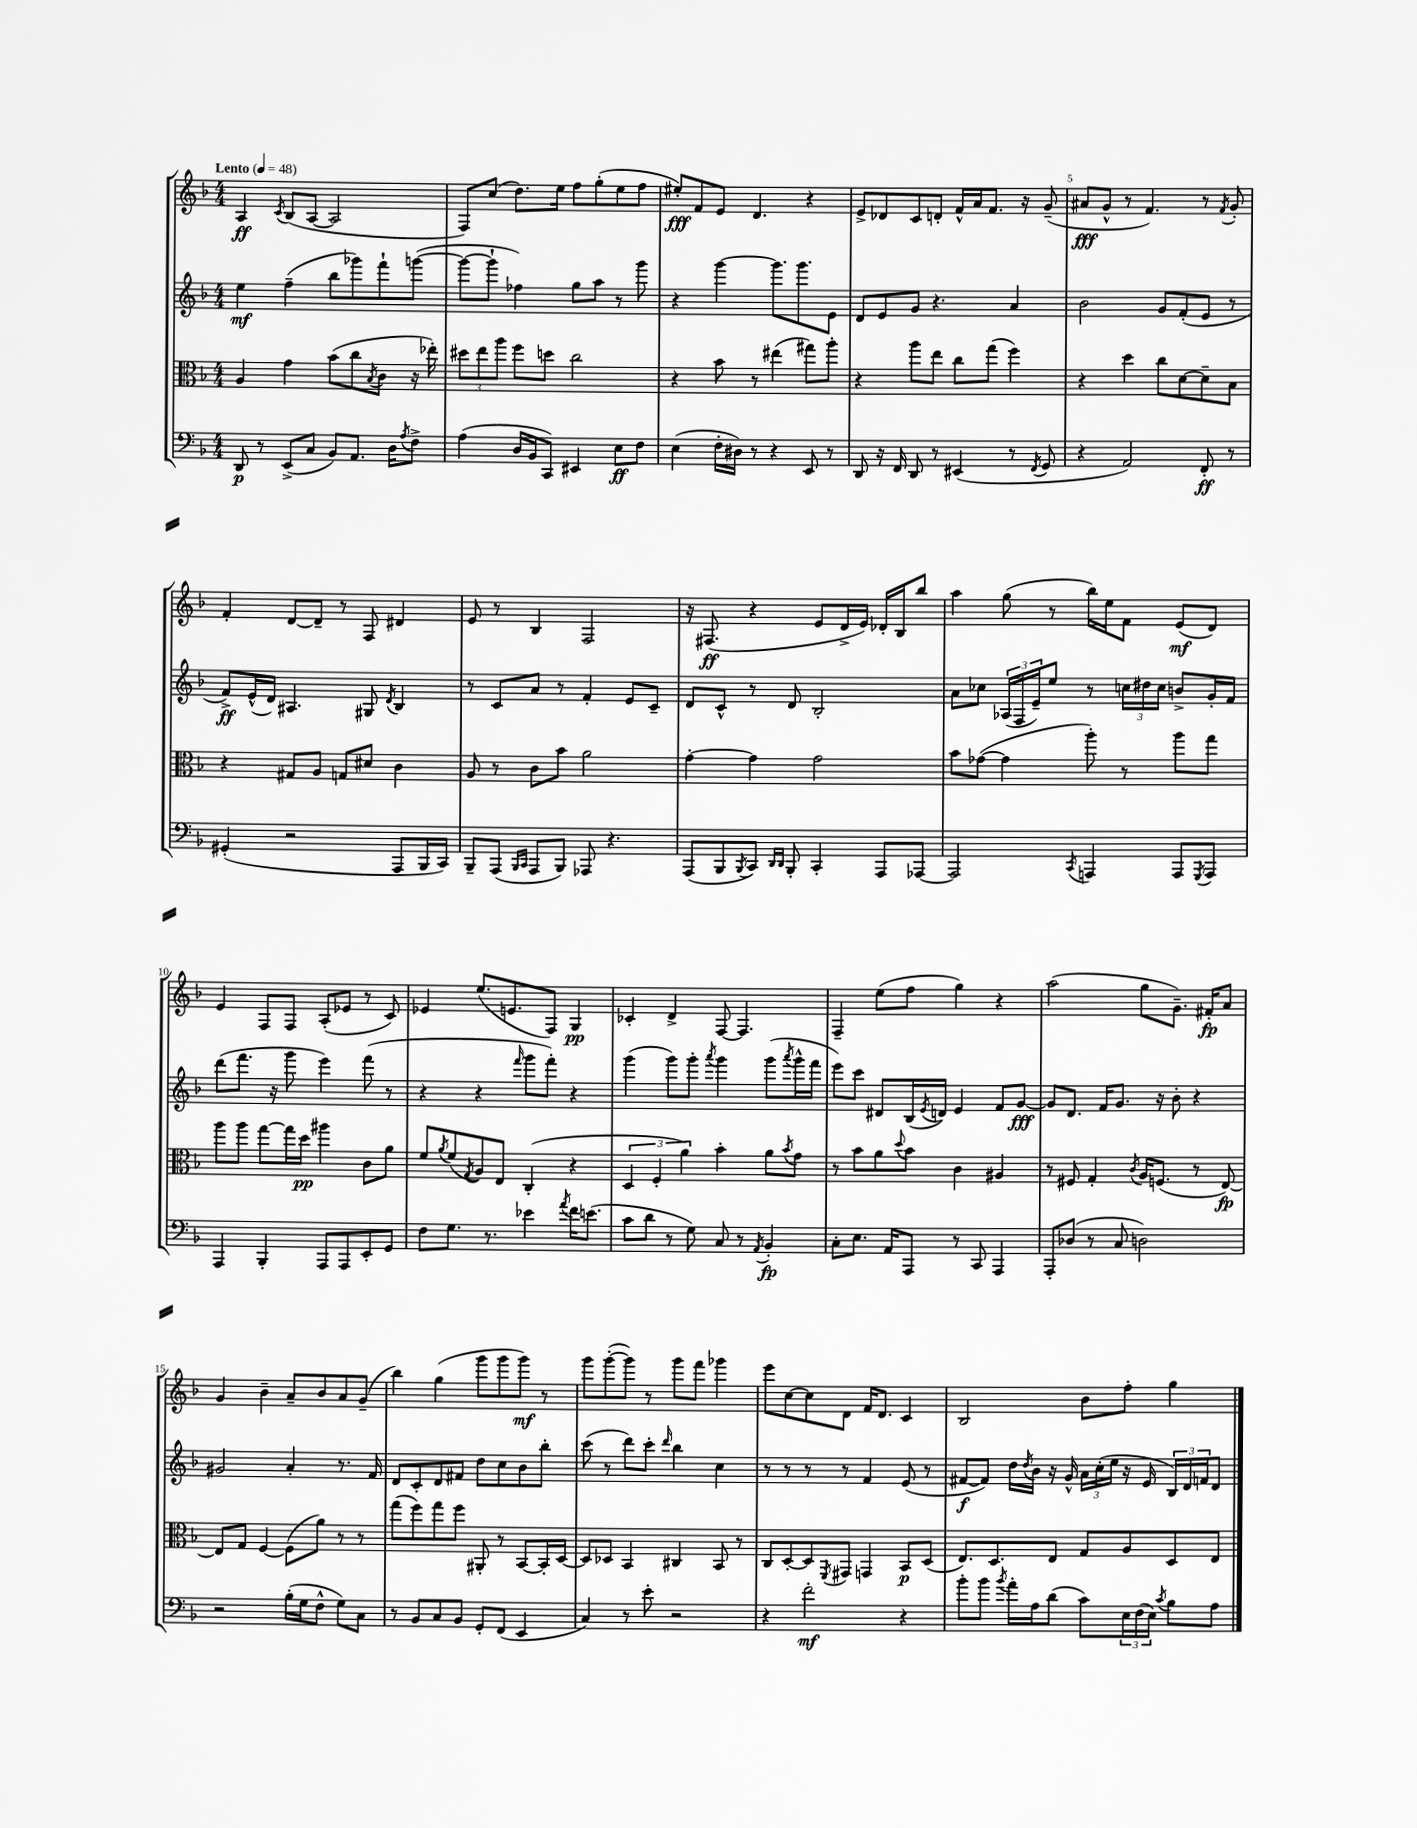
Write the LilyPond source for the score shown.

<<
\new StaffGroup <<
\new Staff = "s0" {
    \clef treble \key f \major \numericTimeSignature \time 4/4 \tempo "Lento" 4 = 48
    a4\ff \acciaccatura { c'8 } bes8( a8~ a2 |
    f8) c''8( d''8.) e''16 f''8 g''8-.( e''8 f''8 |
    eis''8-.\fff) f'8 e'8 d'4. r4 |
    e'8-> des'8 c'8 d'8-. f'16-^ a'16 f'8. r16 g'8--( |
    ais'8\fff g'8-^ r8 f'4.) r8 \acciaccatura { f'8 } g'8-. |
    f'4-. d'8~ d'8-- r8 f8 dis'4 |
    e'8 r8 bes4 f2 |
    r16 fis8.\ff( r4 e'8 d'16-> e'16) des'16-. bes16 bes''8 |
    a''4 g''8( r8 bes''16) e''16 f'8 e'8\mf( d'8) |
    e'4 f8 f8 a8-.( ees'8 r8 c'8) |
    ees'4 e''8.( e'8. f8) g4\pp |
    ces'4-. d'4-> f8~ f4. |
    f4-- e''8( f''8 g''4) r4 |
    a''2( g''8 g'8.--) fis'16-.\fp a'8 |
    g'4 bes'4-- a'8-- bes'8 a'8 g'8--( |
    bes''4) g''4( g'''8 g'''8 g'''8\mf) r8 |
    g'''8 g'''8~-.( g'''8) r8 g'''8 f'''8 ges'''4 |
    e'''8 c''8~ c''8 d'8 f'16 d'8. c'4 |
    bes2 bes'8 f''8-. g''4 \bar "|." |
}
\new Staff = "s1" {
    \clef treble \key f \major \numericTimeSignature \time 4/4
    e''4\mf f''4--( bes''8 ges'''8) f'''8-! g'''8~( |
    g'''8~ g'''8-! fes''4) g''8 a''8 r8 g'''8 |
    r4 g'''4~ g'''8. g'''8. e'8 |
    d'8 e'8 g'8 r4. a'4 |
    bes'2 g'8 f'8-.( e'8 r8 |
    f'8->\ff) e'16-^( d'16) ais4. gis8 \acciaccatura { d'8 } bes4 |
    r8 c'8 a'8 r8 f'4-. e'8 c'8-- |
    d'8 c'8-^ r8 d'8 bes2-. |
    a'8 ces''8 \tuplet 3/2 { aes16( f16 e'16--) } e''8 r8 \tuplet 3/2 { c''16 dis''16 c''16 } b'8-> g'16-. f'16 |
    d'''8( f'''8. r16 g'''8 e'''4) f'''8( r8 |
    r4 r4 \grace { f'''16 } g'''8 f'''8-.) r4 |
    g'''4( g'''8) g'''8-. \acciaccatura { a'''8 } g'''4 g'''8( \acciaccatura { a'''8 } g'''16-^ f'''16 |
    e'''8) c'''8 dis'8 bes16( \acciaccatura { e'8 } d'16) e'4 f'8 g'8~\fff |
    g'8 d'8. f'16 g'8. r16 bes'8-. r4 |
    gis'2 a'4-. r8. f'16 |
    d'8 c'8-. d'8 fis'8 d''8 c''8 bes'8 bes''8-. |
    c'''8( r8 d'''8) c'''8-. \grace { d'''16 } bes''4 c''4 |
    r8 r8 r8 r8 f'4 e'8( r8 |
    fis'8~\f fis'8) d''16 \acciaccatura { d''8 } bes'16 r16 g'16-^ \tuplet 3/2 { a'16 c''16-.( e''16 } r16 e'16 \tuplet 3/2 { bes16) d'16 f'16 } d'8 \bar "|." |
}
\new Staff = "s2" {
    \clef alto \key f \major \numericTimeSignature \time 4/4
    a4 g'4 bes'8( c''8 \acciaccatura { bes8 } c'8 r16 ees''16-.) |
    \tuplet 3/2 { dis''8 e''8 a''8 } f''8 d''8 c''2 |
    r4 bes'8 r8 eis''4( gis''8) a''8-. |
    r4 a''8 e''8 c''8 g''8( f''4) |
    r4 d''4 c''8 d'8~ d'8-- bes8 |
    r4 gis8 a8 g8 dis'8 c'4 |
    a8 r8 c'8 bes'8 a'2 |
    g'4~-. g'4 g'2 |
    bes'8 ges'8~( ges'4 a''8-.) r8 a''8 g''8 |
    a''8 a''8 g''8~ g''16 d''16\pp ais''4 c'8 a'8 |
    f'8 \acciaccatura { a'8 } f'8( \acciaccatura { g8 } a8) e8 c4-.( r4 |
    \tuplet 3/2 { d4 f4-. a'4) } bes'4-. a'8 \acciaccatura { bes'8 } g'8 |
    r8 bes'8 a'8 \appoggiatura { d''8 } bes'8 c'4 ais4 |
    r8 fis8 g4-. \acciaccatura { c'8 } a16 f8.( r8 e8~\fp) |
    e8 g8 f4~ f8( a'8) r8 r8 |
    g''8( f''8) g''8 f''8 ais,8-. r8 bes,8~ bes,16-. d16~ |
    d8 des8 bes,4 cis4 bes,8 r8 |
    c8 d8~-. d8 \acciaccatura { f,8 } gis,8 g,4 bes,8\p d8( |
    e8.) d8. e8 g8 a8 d8 e8 \bar "|." |
}
\new Staff = "s3" {
    \clef bass \key f \major \numericTimeSignature \time 4/4
    d,8\p r8 e,8->( c8 bes,8) a,8. d16 \acciaccatura { a8 } f8-> |
    a4( d16 bes,16 c,8) eis,4 e8\ff f8 |
    e4( f16-. dis16) r8 r4 e,8 r8 |
    d,8 r16 f,16 d,8 r8 eis,4( r8 \acciaccatura { f,8 } g,8 |
    r4 a,2) f,8-.\ff r8 |
    gis,4-.( r2 a,,8 bes,,16 c,16) |
    bes,,8-- a,,8( \grace { bes,,16 c,16 } a,,8 bes,,8) aes,,8 r4. |
    a,,8( bes,,8 \acciaccatura { bes,,8 } c,8) \grace { d,16 d,16 } bes,,8-. c,4-. a,,8 aes,,8~ |
    aes,,2 \acciaccatura { c,8 } a,,4 a,,8 \acciaccatura { g,,8 } a,,8 |
    a,,4 bes,,4-. a,,8 a,,8 e,8-. g,8 |
    f8 g8. r8. ees'4 \acciaccatura { a'8 } f'16 e'8.( |
    c'8 d'8 r8 g8) c8 r8 \acciaccatura { a,8 } bes,4-.\fp |
    c8-. e8. a,16 a,,8 r8 c,8 a,,4 |
    a,,8-. des8( r8 c8 d2) |
    r2 bes16-.( g16 f8-^ g8) c8 |
    r8 bes,8 c8 bes,8 g,8-. f,8( e,4 |
    c4) r8 e'8-. r2 |
    r4 f'2-.\mf r4 |
    bes'8-. bes'8 \acciaccatura { bes'8 } a'16-. a16 d'8( c'8) \tuplet 3/2 { e16 f16( e16) } \acciaccatura { c'8 } bes8 a8 \bar "|." |
}
>>
>>
\layout { \context { \Score \override BarNumber.break-visibility = ##(#f #t #t) barNumberVisibility = #(every-nth-bar-number-visible 5) } }
